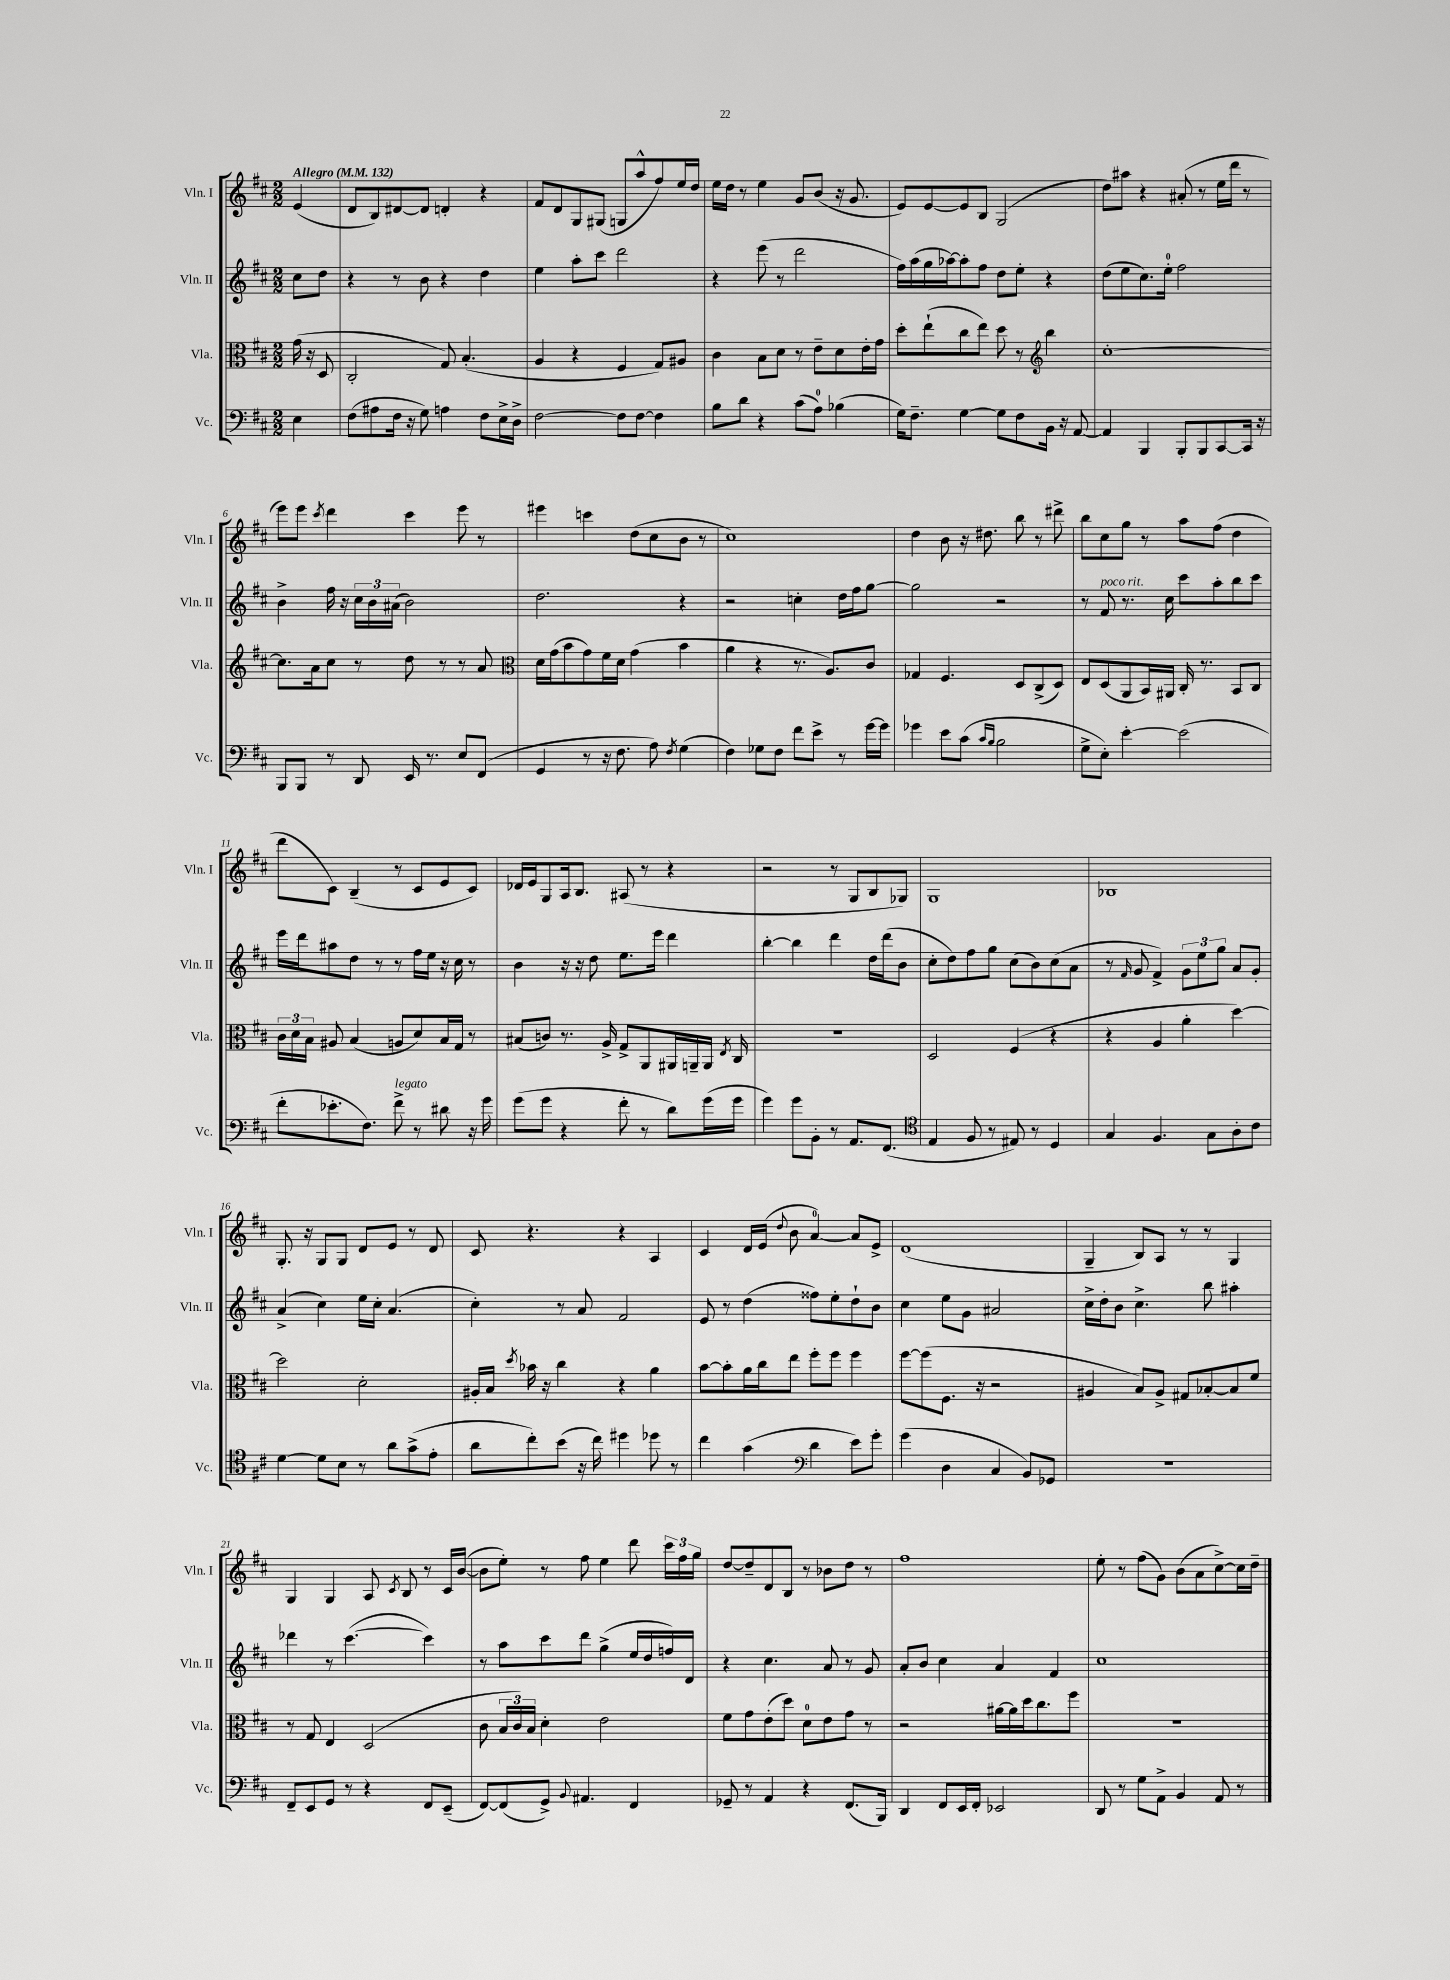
<<
\new StaffGroup <<
\new Staff = "s0" \with { instrumentName = "Vln. I" shortInstrumentName = "Vln. I" } {
    \clef treble \key d \major \numericTimeSignature \time 2/2 \partial 4 \tempo "Allegro" 4 = 132
    \autoBeamOff e'4( |
    d'8[ b8) dis'8~ dis'8] d'4-. r4 |
    fis'8[ d'8 g8 gis8]( g8[ a''8-^ fis''8) e''16 d''16] |
    e''16[ d''16] r8 e''4 g'8[ b'8]( r16 g'8. |
    e'8[) e'8~ e'8 b8] g2( |
    d''8[) ais''8] r4 ais'8-.( r8 e''16[ d'''16] r8 |
    e'''8[) e'''8] \acciaccatura { cis'''8 } d'''4 cis'''4 e'''8 r8 |
    eis'''4 c'''4 d''8[( cis''8 b'8] r8 |
    cis''1) |
    d''4 b'8 r16 dis''8. b''8 r8 dis'''8-> |
    b''8[ cis''8 g''8] r8 a''8[ fis''8]( d''4 |
    d'''8[ cis'8]) b4--( r8 cis'8[ e'8 cis'8]) |
    des'16[ e'16 g8 a16 b8.] ais8( r8 r4 |
    r2 r8 g8[ b8 ges8]) |
    g1 |
    bes1 |
    g8.-. r16 g8[ g8] d'8[ e'8] r8 d'8 |
    cis'8 r4. r4 a4 |
    cis'4 d'16[ e'16]( \appoggiatura { d''8 } b'8 a'4-0~) a'8[ e'8]-> |
    d'1( |
    g4-- b8[) a8] r8 r8 g4 |
    g4 g4 a8 \acciaccatura { cis'8 } b8 r8 cis'16[ b'16]~( |
    b'8[ e''8]-.) r8 fis''8 e''4 d'''8 \tuplet 3/2 { cis'''16[ fis''16 g''16] } |
    d''8[~ d''8-- d'8 b8] r8 bes'8[ d''8] r8 |
    fis''1 |
    e''8-. r8 fis''8[( g'8]) b'8[( a'8 cis''8~->) cis''16 d''16]-- \bar "|." |
}
\new Staff = "s1" \with { instrumentName = "Vln. II" shortInstrumentName = "Vln. II" } {
    \clef treble \key d \major \numericTimeSignature \time 2/2 \partial 4
    \autoBeamOff cis''8[ d''8] |
    r4 r8 b'8 r4 d''4 |
    e''4 a''8[-. cis'''8] d'''2 |
    r4 e'''8( r8 d'''2 |
    fis''16[) a''16( g''16 aes''16~) aes''8-. fis''8] d''8[ e''8]-. r4 |
    d''8[( e''8 cis''8.) e''16]-0-. fis''2 |
    b'4-> fis''16 r16 \tuplet 3/2 { cis''16[ b'16 ais'16]( } b'2) |
    d''2. r4 |
    r2 c''4-. d''16[ fis''16 g''8]~ |
    g''2 r2 |
    r8 fis'8^\markup { \italic "poco rit." } r8. cis''16 cis'''8[ a''8-. b''8 cis'''8] |
    e'''16[ d'''16 ais''8 d''8] r8 r8 fis''16[ e''16] r16 cis''16 r8 |
    b'4 r16 r16 d''8 e''8.[ e'''16] d'''4 |
    b''4~-. b''4 d'''4 d''16[ d'''16( b'8] |
    cis''8[-. d''8) fis''8 g''8] cis''8[( b'8) cis''8( a'8] |
    r8 \grace { fis'16 } g'8 fis'4->) \tuplet 3/2 { g'8[ e''8 g''8] } a'8[ g'8]-. |
    a'4->( cis''4) e''16[ cis''16]-. a'4.( |
    cis''4-.) r8 a'8 fis'2 |
    e'8 r8 d''4( fisis''8[) e''8-. d''8-! b'8] |
    cis''4 e''8[ g'8] ais'2 |
    cis''16[-> d''16-. b'8] cis''4.-> b''8 ais''4-. |
    des'''4 r8 cis'''4.~( cis'''4) |
    r8 a''8[ cis'''8 d'''8] g''4->( e''16[ d''16 f''16) d'16] |
    r4 cis''4. a'8 r8 g'8 |
    a'8[-. b'8] cis''4 a'4 fis'4 |
    cis''1 \bar "|." |
}
\new Staff = "s2" \with { instrumentName = "Vla." shortInstrumentName = "Vla." } {
    \clef alto \key d \major \numericTimeSignature \time 2/2 \partial 4
    \autoBeamOff g'16( r16 d8 |
    cis2-. g8) b4.-.( |
    a4 r4 fis4 g8[) ais8] |
    cis'4 b8[ d'8] r8 e'8[-- d'8 e'16-. g'16] |
    d''8[-. e''8-!( cis''8 e''8]) d''8 r8 \clef treble b''4 |
    cis''1~-. |
    cis''8.[ a'16 cis''8] r8 d''8 r8 r8 a'8 |
    \clef alto d'16[ g'16( b'8 g'8) fis'16 d'16] g'4( b'4 |
    a'4 r4 r8. a8.[) cis'8] |
    ges4 fis4. d8[ cis8->( d8]) |
    e8[ d8( a,8 b,16) ais,16] cis16-. r8. b,8[ cis8] |
    \tuplet 3/2 { cis'16[ d'16 b16] } ais8 b4( a8[ d'8) b16 g16] r8 |
    bis8[( c'8]) r8. a16-> g8[-> a,8 ais,16 a,16-- a,16] \acciaccatura { e8 } cis16 |
    r1 |
    d2 fis4( r4 |
    r4 a4 a'4-. d''4~) |
    d''2 d'2-. |
    ais16[-. b16] \acciaccatura { d''8 } bes'16 r16 cis''4 r4 a'4 |
    b'8[~ b'8-. a'16 cis''16 e''8] fis''8[-. fis''8] fis''4 |
    fis''8[~ fis''8( fis8.] r16 r2 |
    ais4 b8[) ais8]-> gis8[ bes8~-. bes8 fis'8] |
    r8 g8 e4 d2( |
    cis'8 \tuplet 3/2 { b16[ cis'16) b16] } d'4-. e'2 |
    fis'8[ g'8 e'8-.( d''8]) d'8[-0 e'8 g'8] r8 |
    r2 ais'16[~ ais'16 d''16 cis''8. fis''8] |
    R1 \bar "|." |
}
\new Staff = "s3" \with { instrumentName = "Vc." shortInstrumentName = "Vc." } {
    \clef bass \key d \major \numericTimeSignature \time 2/2 \partial 4
    \autoBeamOff e4 |
    fis8[( ais8 fis16] r16 g8) a4 fis8[ e16-> d16]-> |
    fis2~ fis8[ fis8]~ fis4 |
    b8[ d'8] r4 cis'8[( a8]-0) bes4( |
    g16[) fis8.]-- g4~ g8[ fis8 b,16] r16 a,8~ |
    a,4 b,,4 b,,8[-. b,,8 cis,8~ cis,16] r16 |
    b,,8[ b,,8] r8 d,8 e,16 r8. e8[ fis,8]( |
    g,4 r8 r16 fis8. a8) \acciaccatura { fis8 } g4( |
    fis4) ges8[ fis8] fis'8[ e'8]-> r8 g'16[~ g'16] |
    ges'4 e'8[ cis'8]( \grace { cis'16[ b16] } b2 |
    g8[-> e8]-.) e'4~-. e'2( |
    fis'8[-. ees'8.-. fis8.]) fis'8->^\markup { \italic "legato" } r8 dis'8 r16 g'16 |
    g'8[( g'8] r4 fis'8-. r8 d'8[) g'16( g'16] |
    g'4) g'8[ b,8]-. r8 a,8.[ fis,8.]( |
    \clef tenor e4 fis8 r8 eis8) r8 d4 |
    g4 fis4. g8[ a8-. cis'8] |
    d'4~ d'8[ b8] r8 a'8[ g'8->( e'8]-. |
    a'8[ cis''8-.) b'8]( r16 cis''16) dis''4 des''8 r8 |
    cis''4 g'4( \clef bass d'4 e'8[) g'8]-. |
    g'4( d4 cis4 b,8[) ges,8] |
    r1 |
    fis,8[-- e,8 g,8] r8 r4 fis,8[ e,8]--( |
    fis,8[~) fis,8( g,8]->) \appoggiatura { b,8 } ais,4. fis,4 |
    ges,8-- r8 a,4 r4 fis,8.[( b,,16]) |
    d,4 fis,8[ e,16 fis,16]-. ees,2 |
    d,8 r8 g8[ a,8]-> b,4 a,8 r8 \bar "|." |
}
>>
>>
